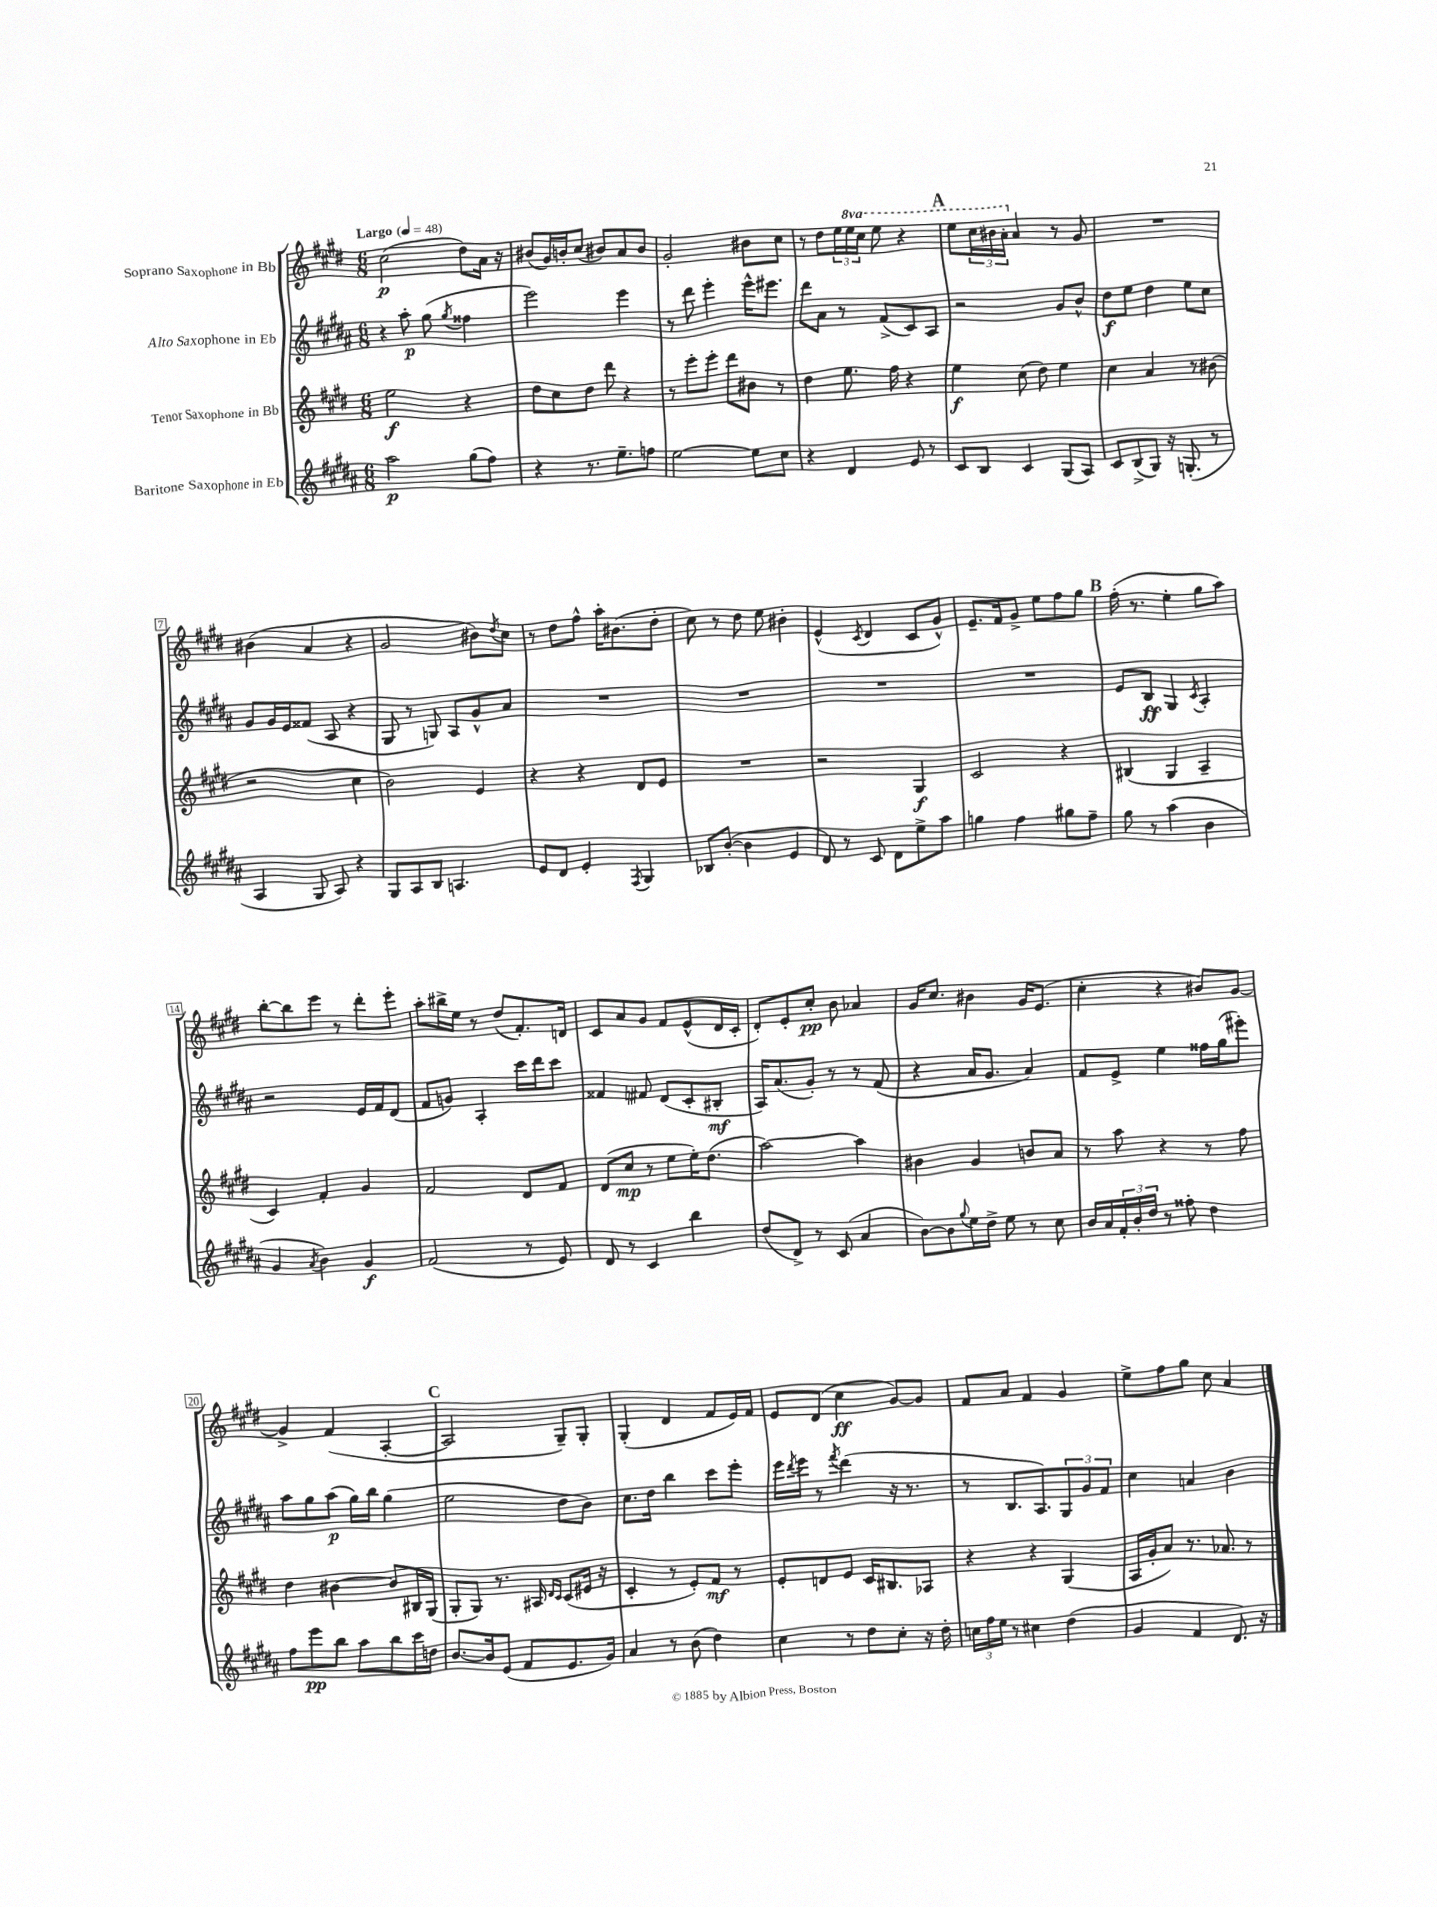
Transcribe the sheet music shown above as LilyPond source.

<<
\new StaffGroup <<
\new Staff = "s0" \with { instrumentName = "Soprano Saxophone in Bb" } {
    \clef treble \key e \major \numericTimeSignature \time 6/8 \set Staff.ottavationMarkups = #ottavation-simple-ordinals \tempo "Largo" 4 = 48
    cis''2\p( dis''8) a'16 r16 |
    bis'8( gis'16) b'16-. cis''8( bis'8) a'8 bis'8 |
    gis'2-. bis'8 cis''8 |
    r8 dis''8 \tuplet 3/2 { e''16 \ottava #1 e'''16 cis'''16 } e'''8 r4 |
    \mark \markup { \bold "A" } e'''8 \tuplet 3/2 { cis'''16 bis''16 a''16-. \ottava #0 } a'4 r8 gis'8 |
    R2. |
    bis'4( a'4 r4 |
    gis'2 bis'8) \acciaccatura { dis''8 } cis''8 |
    r8 dis''8 fis''8-^ a''16-. bis'8.( dis''8-. |
    cis''8) r8 dis''8 e''8 bis'4-. |
    e'4-^( \acciaccatura { cis'8 } dis'4 cis'8 gis'8-^) |
    e'8.-- fis'16 gis'8-> e''8 fis''8 gis''8 |
    \mark \markup { \bold "B" } fis''16-.( r8. e''4-. gis''8 a''8) |
    b''8~-. b''8 e'''8 r8 dis'''8-. e'''8-. |
    a''8-. bis''16-> e''16 r8 dis''8( fis'8.-.) d'16 |
    cis'8 a'8 gis'8 fis'8 e'8-^( dis'16 cis'16-. |
    dis'8-.) e'8-. cis''8-.\pp b'8 aes'4 |
    gis'16 cis''8. bis'4 gis'16 e'8.( |
    cis''4-. r4 bis'8) gis'8~ |
    gis'4-> fis'4( a4~-. |
    \mark \markup { \bold "C" } a2 gis8--) gis8-. |
    gis4-.( dis'4 fis'8 e'16) fis'16 |
    e'8 dis'8( cis''4\ff gis'8~) gis'8 |
    fis'8 a'8 fis'4 gis'4 |
    e''8-> fis''8 gis''8 cis''8 a'4 \bar "|." |
}
\new Staff = "s1" \with { instrumentName = "Alto Saxophone in Eb" } {
    \clef treble \key b \major \numericTimeSignature \time 6/8
    r4 ais''8-.\p gis''8( \acciaccatura { gis''8 } fisis''4 |
    e'''2) e'''4 |
    r8 dis'''8 e'''4-. e'''16-^ eis'''8. |
    dis'''8 ais'8 r8 fis'8->( cis'8) ais8 |
    \mark \markup { \bold "A" } r2 gis'8 b'8-^ |
    dis''8\f e''8 dis''4 e''8 cis''8 |
    gis'8 gis'16 e'16 fisis'8( ais8 r4 |
    gis8 r8 g8) ais8 gis'8-^ ais'8 |
    R2. |
    R2. |
    R2. |
    R2. |
    \mark \markup { \bold "B" } e'8 b8\ff gis4 \acciaccatura { cis'8 } ais4-. |
    r2 e'16 fis'16 dis'8( |
    fis'8 g'8) ais4-. cis'''16 dis'''16 cis'''8 |
    fisis'4 fis'8 dis'8( cis'8-. bis8-.\mf |
    ais16) ais'8.( gis'8-.) r8 r8 fis'8( |
    r4 ais'16 gis'8. ais'4) |
    fis'8 e'8-> e''4 fisis''16 gis''16( eis'''8-.) |
    ais''8 gis''8 ais''8\p( gis''16) b''16 gis''4( |
    \mark \markup { \bold "C" } e''2 dis''8 b'8) |
    cis''8. dis''16 b''4 cis'''8 e'''8-. |
    e'''16 \acciaccatura { dis'''8 } e'''16 r8 \acciaccatura { fis'''8 } dis'''4( r16 r8. |
    r8 b8. ais8.) \tuplet 3/2 { gis8 gis'8 fis'8 } |
    cis''4 a'4 b'4 \bar "|." |
}
\new Staff = "s2" \with { instrumentName = "Tenor Saxophone in Bb" } {
    \clef treble \key e \major \numericTimeSignature \time 6/8
    e''2\f r4 |
    dis''8 cis''8 dis''8 dis'''8 r4 |
    r8 e'''8-. e'''8-. dis'''8 bis'8 r8 |
    dis''4 e''8. fis''16 r4 |
    \mark \markup { \bold "A" } e''4\f cis''8( dis''8) e''4 |
    cis''4 a'4 r8 bis'8( |
    r2 cis''4 |
    b'2) e'4 |
    r4 r4 dis'8 e'8 |
    R2. |
    r2 gis4\f |
    cis'2 r4 |
    \mark \markup { \bold "B" } bis4( gis4 a4-- |
    cis'4) fis'4-. gis'4 |
    fis'2 dis'8 fis'8 |
    dis'8( cis''8\mp r8 e''8 e''16-.) dis''8.( |
    a''2~) a''4 |
    bis'4 gis'4 b'8 a'8 |
    r8 a''8 r4 r8 fis''8 |
    dis''4 bis'4~ bis'8 bis16 gis16( |
    \mark \markup { \bold "C" } gis8-. gis8) r8. ais16 \grace { dis'16 cis'16 } cis'8( eis'16 r16 |
    cis'4-. r8 e'8-.) fis'8\mf r8 |
    e'8-. d'8 e'8 cis'16 bis8. aes8 |
    r4 r4 gis4( |
    a16 gis'16-. a'8) r8. aes'8. r8 \bar "|." |
}
\new Staff = "s3" \with { instrumentName = "Baritone Saxophone in Eb" } {
    \clef treble \key b \major \numericTimeSignature \time 6/8
    ais''2\p gis''8( fis''8) |
    r4 r8. e''8.-- f''8 |
    e''2~ e''8 cis''8 |
    r4 dis'4 e'8 r8 |
    \mark \markup { \bold "A" } cis'8 b8 cis'4 gis8( ais8) |
    cis'8 b8->( gis8) r16 g8.-.( r8 |
    ais4 gis8 ais8) r4 |
    gis8 ais8 b8 a4. |
    e'8 dis'8 e'4-. \acciaccatura { fis8 } gis4 |
    bes8 b'8~-.( b'4 e'4 |
    dis'8) r8 cis'8 dis'8 e''8-> ais''8 |
    g''4 fis''4 gis''8 fis''8-- |
    \mark \markup { \bold "B" } gis''8 r8 ais''4( b'4 |
    gis'4 \acciaccatura { ais'8 } b'4) gis'4\f |
    fis'2( r8 e'8) |
    dis'8 r8 cis'4 b''4 |
    dis''8( dis'8->) r8 cis'8( ais'4 |
    b'8~) b'8 \appoggiatura { gis''8 } e''16 dis''16-> e''8 r8 cis''8 |
    b'16 ais'16 \tuplet 3/2 { fis'16-. b'16-. dis''16 } r8 fisis''8-. dis''4 |
    fis''8 e'''8\pp b''8 ais''8 b''8 cis'''16 d''16 |
    \mark \markup { \bold "C" } b'8.~ b'16 e'8( fis'8 e'8. gis'16) |
    ais'4 r8 b'8( dis''4) |
    cis''4 r8 dis''8 cis''8-. r16 dis''16-. |
    \tuplet 3/2 { c''16 fis''16 e''16 } r8 cis''4 dis''4( |
    gis'4 fis'4 dis'8.) r16 \bar "|." |
}
>>
>>
\layout { \context { \Score \override BarNumber.stencil = #(make-stencil-boxer 0.1 0.3 ly:text-interface::print) } }
